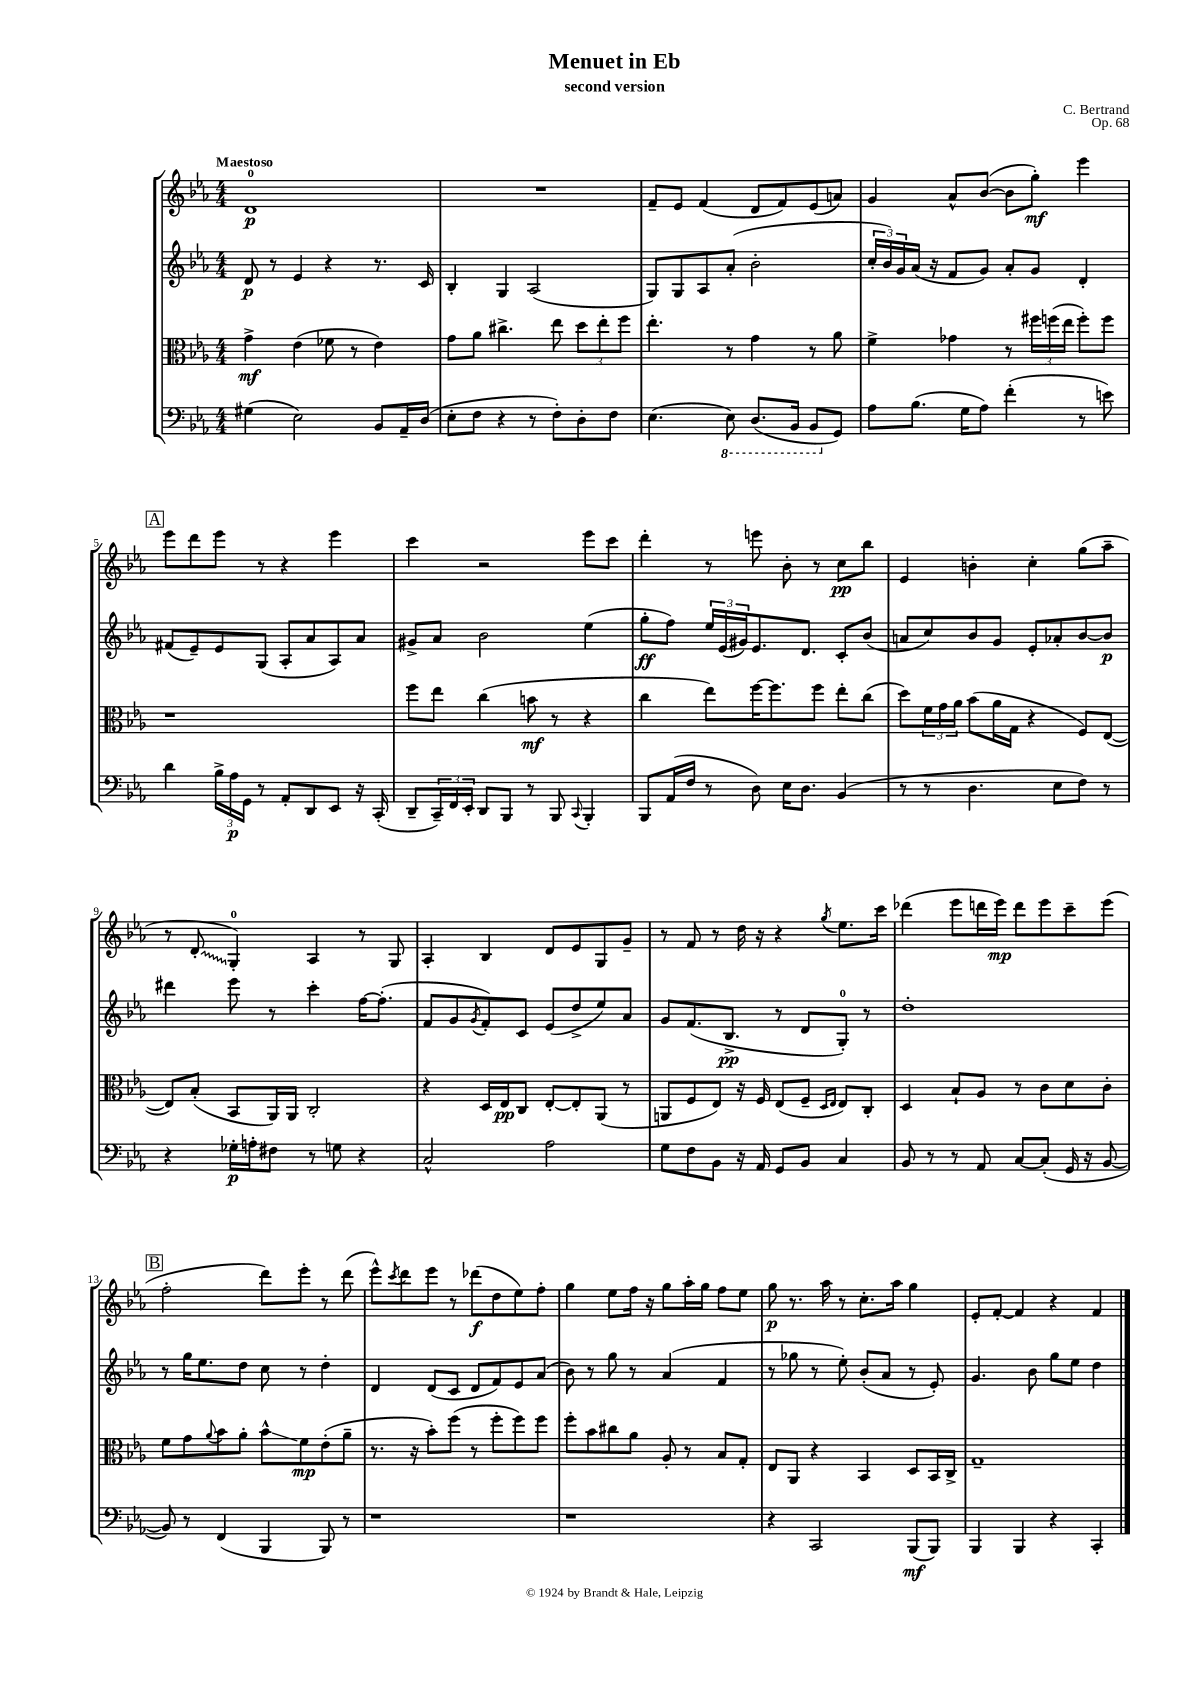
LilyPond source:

\header { title = "Menuet in Eb" composer = "C. Bertrand" subtitle = "second version" opus = "Op. 68" }
<<
\new StaffGroup <<
\new Staff = "s0" {
    \clef treble \key ees \major \numericTimeSignature \time 4/4 \tempo "Maestoso"
    d'1-0\p |
    R1 |
    f'8-- ees'8 f'4( d'8 f'8) ees'8( a'8) |
    g'4 aes'8-^ bes'8~( bes'8 g''8-.\mf) ees'''4 |
    \mark \markup { \box "A" } ees'''8 d'''8 ees'''8 r8 r4 ees'''4 |
    c'''4 r2 ees'''8 c'''8 |
    d'''4-. r8 e'''8 bes'8-. r8 c''8\pp bes''8 |
    ees'4 b'4-. c''4-. g''8( aes''8-- |
    r8 \once \override Glissando.style = #'zigzag d'8-.\glissando g4-0-.) aes4 r8 g8 |
    aes4-. bes4 d'8 ees'8 g8 g'8-- |
    r8 f'8 r8 d''16 r16 r4 \acciaccatura { g''8 } ees''8. c'''16 |
    des'''4( ees'''8 d'''16 ees'''16\mp) d'''8 ees'''8 c'''8-- ees'''8( |
    \mark \markup { \box "B" } f''2-. d'''8) ees'''8-. r8 d'''8( |
    ees'''8-^) \acciaccatura { c'''8 } d'''8 ees'''8 r8 des'''8\f( d''8 ees''8) f''8-. |
    g''4 ees''8 f''16 r16 g''8 aes''16-. g''16 f''8 ees''8 |
    g''8\p r8. aes''16 r8 c''8.-. aes''16 g''4 |
    ees'8-. f'8~-. f'4 r4 f'4 \bar "|." |
}
\new Staff = "s1" {
    \clef treble \key ees \major \numericTimeSignature \time 4/4
    d'8\p r8 ees'4 r4 r8. c'16 |
    bes4-. g4 aes2( |
    g8) g8 aes8 aes'8-.( bes'2-. |
    \tuplet 3/2 { c''16-. bes'16) g'16 } aes'16( r16 f'8 g'8) aes'8-. g'8 d'4-. |
    \mark \markup { \box "A" } fis'8( ees'8--) ees'8 g8( aes8-. aes'8 aes8) aes'8 |
    gis'8-> aes'8 bes'2 ees''4( |
    g''8-.\ff f''8) \tuplet 3/2 { ees''16 ees'16( gis'16) } ees'8. d'8. c'8-. bes'8( |
    a'8 c''8) bes'8 g'8 ees'8-. aes'8-. bes'8~ bes'8\p |
    dis'''4 ees'''8 r8 c'''4-. f''16~ f''8.-.( |
    f'8 g'8 \acciaccatura { g'8 } f'8-.) c'8 ees'8( d''8-> ees''8) aes'8 |
    g'8 f'8.( bes8.->\pp r8 d'8 g8-0-.) r8 |
    d''1-. |
    \mark \markup { \box "B" } r8 g''16 ees''8. d''8 c''8 r8 d''4-. |
    d'4 d'8( c'8 d'8 f'8) ees'8 aes'8( |
    bes'8) r8 g''8 r8 aes'4( f'4 |
    r8 ges''8 r8 ees''8-.) bes'8-.( aes'8 r8 ees'8-.) |
    g'4. bes'8 g''8 ees''8 d''4 \bar "|." |
}
\new Staff = "s2" {
    \clef alto \key ees \major \numericTimeSignature \time 4/4
    g'4->\mf ees'4( fes'8 r8 ees'4) |
    g'8 aes'8 cis''4.-> ees''8 \tuplet 3/2 { d''8 ees''8-. f''8 } |
    ees''4.-. r8 g'4 r8 aes'8 |
    f'4-> ges'4 r8 \tuplet 3/2 { fis''16 f''16( ees''16 } f''8-.) f''8 |
    \mark \markup { \box "A" } r1 |
    f''8 ees''8 c''4( b'8\mf r8 r4 |
    c''4 ees''8) f''16~ f''8. f''8 ees''8-. c''8( |
    d''8) \tuplet 3/2 { f'16 g'16 aes'16 } bes'8( aes'16 g16 r4 f8) ees8~( |
    ees8) bes8-.( bes,8 aes,16) aes,16 c2-. |
    r4 d16 ees16\pp c8 ees8~-. ees8-. aes,8( r8 |
    a,8 f8 ees8) r16 f16 ees8( f8-- \grace { d16 ees16 } ees8) c8-. |
    d4 bes8-! aes8 r8 c'8 d'8 c'8-. |
    \mark \markup { \box "B" } f'8 g'8 \appoggiatura { aes'8 } bes'8 aes'8-. bes'8-^\glissando f'8\mp ees'8-.( aes'8-- |
    r8. r16 bes'8-.) f''8( r8 f''8-. f''8) f''8 |
    f''8-. bes'8 cis''8 aes'8 aes8-. r8 bes8 g8-. |
    ees8 aes,8 r4 bes,4 d8 bes,16 c16-> |
    g1-- \bar "|." |
}
\new Staff = "s3" {
    \clef bass \key ees \major \numericTimeSignature \time 4/4
    gis4( ees2) bes,8 aes,16-- d16( |
    ees8-. f8 r4 r8 f8-.) d8-. f8 |
    ees4.( \ottava #-1 ees,8) d,8.( bes,,16 bes,,8 \ottava #0 g,8) |
    aes8 bes8.( g16 aes8) f'4-.( r8 e'8) |
    \mark \markup { \box "A" } d'4 \tuplet 3/2 { bes16-> aes16\p g,16 } r8 aes,8-. d,8 ees,8 r16 c,16-.( |
    d,8-- \tuplet 3/2 { c,16--) f,16 ees,16-. } d,8 bes,,8 r8 bes,,8 \appoggiatura { c,8 } bes,,4-. |
    bes,,8 aes,16( f16 r8 d8) ees16 d8. bes,4( |
    r8 r8 d4. ees8 f8) r8 |
    r4 ges16-.\p a16-. fis8 r8 g8 r4 |
    c2-^ aes2 |
    g8 f8 bes,8 r16 aes,16 g,8 bes,8 c4 |
    bes,8 r8 r8 aes,8 c8~ c8-.( g,16 r16 bes,8~ |
    \mark \markup { \box "B" } bes,8) r8 f,4( bes,,4 bes,,8) r8 |
    r1 |
    r1 |
    r4 c,2 bes,,8\mf( bes,,8) |
    bes,,4 bes,,4 r4 c,4-. \bar "|." |
}
>>
>>
